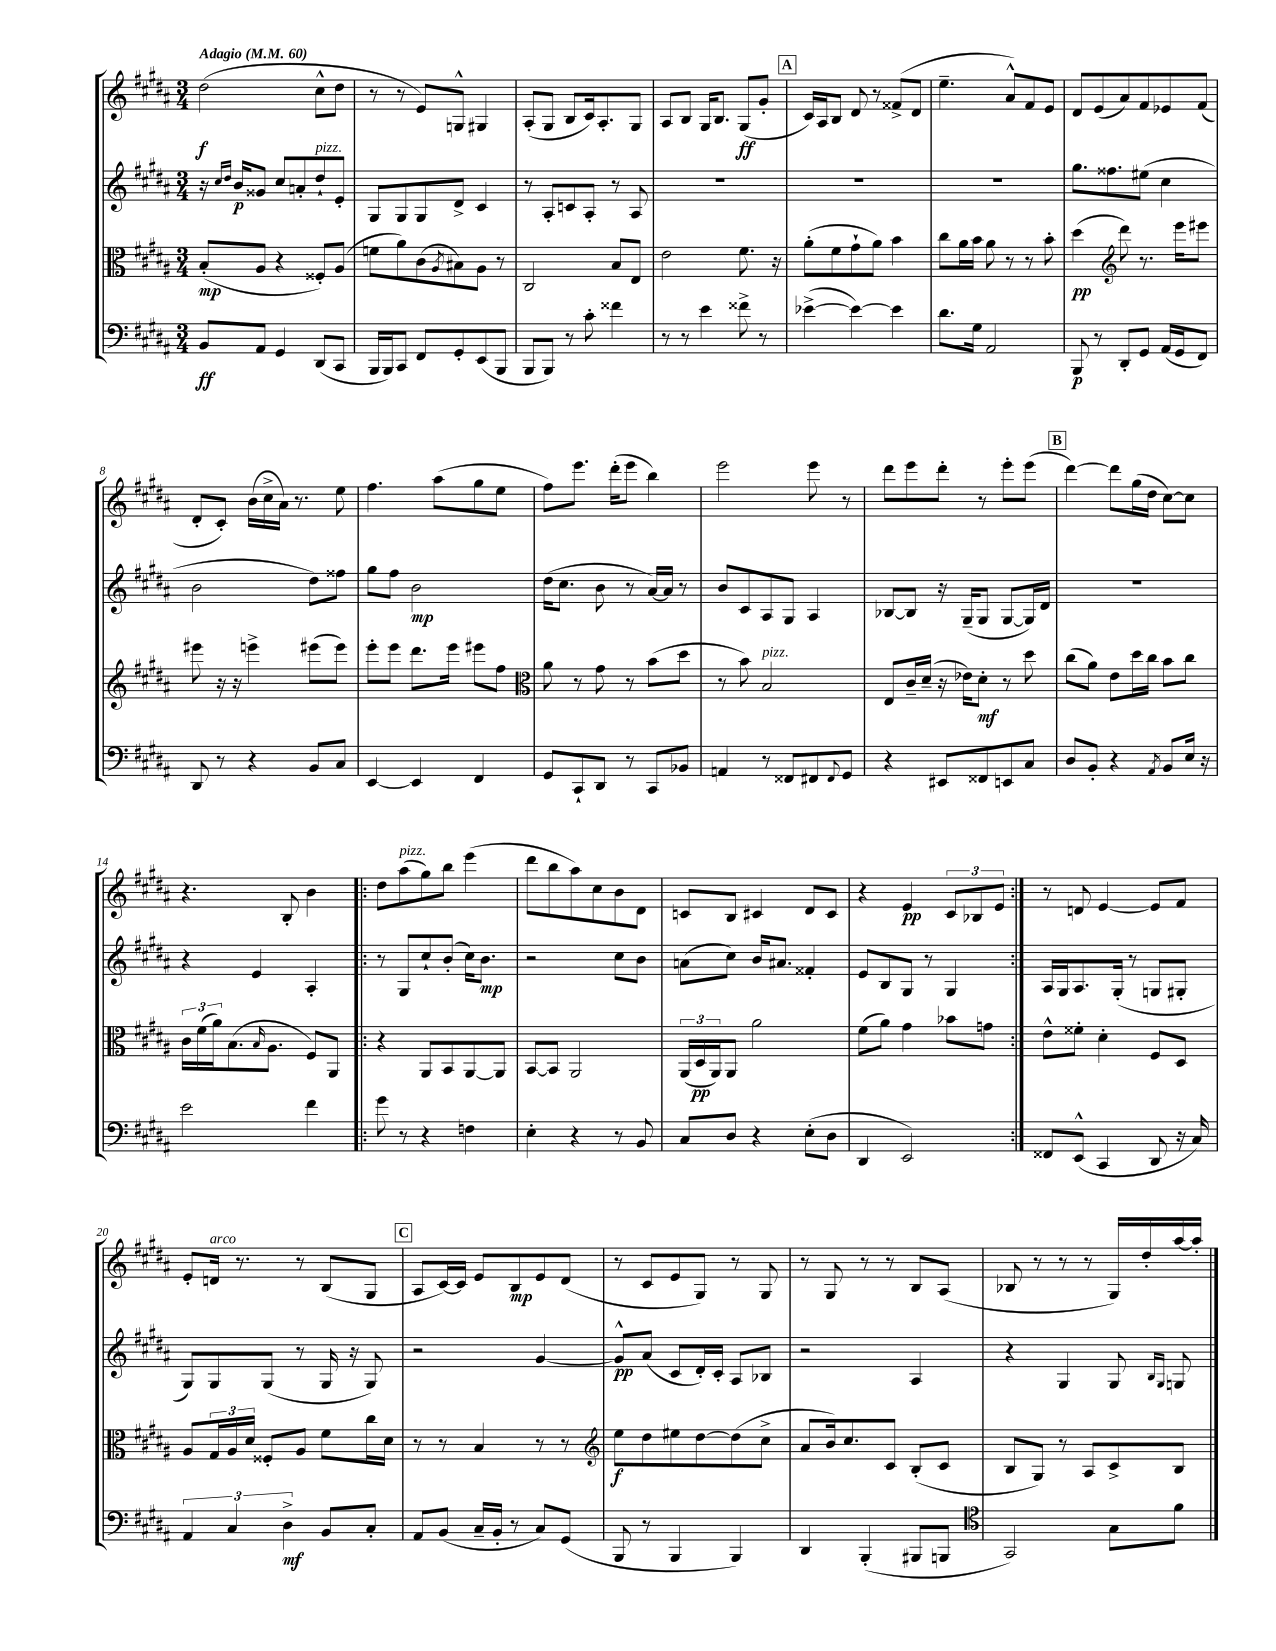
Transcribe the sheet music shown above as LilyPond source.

<<
\new StaffGroup <<
\new Staff = "s0" {
    \clef treble \key b \major \numericTimeSignature \time 3/4 \tempo "Adagio" 4 = 60
    dis''2\f( cis''8-^ dis''8 |
    r8 r8 e'8) g8-^ gis4 |
    ais8-.( gis8 b8 cis'16) ais8.-. gis8 |
    ais8 b8 gis16 b8. gis8\ff( gis'8-. |
    \mark \markup { \box "A" } cis'16) ais16 b8 dis'8 r8 fisis'8->( dis'8 |
    e''4.-- ais'8-^) fis'8 e'8 |
    dis'8 e'8( ais'8) fis'8 ees'8 fis'8( |
    dis'8-. cis'8-.) b'16( cis''16-> ais'16) r8. e''8 |
    fis''4. ais''8( gis''8 e''8 |
    fis''8) e'''8. dis'''16-.( e'''8 b''4) |
    e'''2 e'''8 r8 |
    dis'''8 e'''8 dis'''8-. r8 e'''8-. e'''8( |
    \mark \markup { \box "B" } dis'''4~) dis'''8 gis''16( dis''16 cis''8~) cis''8 |
    r4. b8-. b'4 |
    \repeat volta 2 { dis''8 ais''8^\markup { \italic "pizz." }( gis''8) b''8 e'''4( |
    dis'''8 b''8 ais''8) cis''8 b'8 dis'8 |
    c'8 b8 cis'4 dis'8 cis'8 |
    r4 e'4\pp \tuplet 3/2 { cis'8 bes8 e'8 } | }
    r8 d'8 e'4~ e'8 fis'8 |
    e'8-. d'16^\markup { \italic "arco" } r8. r8 b8( gis8 |
    \mark \markup { \box "C" } ais8 cis'16~) cis'16 e'8 b8\mp e'8 dis'8( |
    r8 cis'8 e'8 gis8) r8 gis8 |
    r8 gis8 r8 r8 b8 ais8( |
    bes8 r8 r8 r8 gis16) dis''16-. ais''16~ ais''16-. \bar "|." |
}
\new Staff = "s1" {
    \clef treble \key b \major \numericTimeSignature \time 3/4
    r16 \grace { cis''16 dis''16 } b'16\p gisis'8 cis''8 a'8-. dis''8-!^\markup { \italic "pizz." } e'8-. |
    gis8 gis8 gis8 dis'8-> cis'4 |
    r8 ais8-. c'8 ais8-. r8 ais8 |
    R2. |
    \mark \markup { \box "A" } R2. |
    R2. |
    gis''8. fisis''8. eis''8( cis''4 |
    b'2 dis''8) fisis''8 |
    gis''8 fis''8 b'2\mp |
    dis''16( cis''8. b'8 r8 ais'16~) ais'16 r8 |
    b'8 cis'8 ais8 gis8 ais4 |
    bes8~ bes8 r16 gis16--( gis8 gis8~ gis16) dis'16 |
    \mark \markup { \box "B" } R2. |
    r4 e'4 ais4-. |
    \repeat volta 2 { r8 gis8 cis''8-! b'8-.( cis''16) b'8.\mp |
    r2 cis''8 b'8 |
    a'8( cis''8) b'16 ais'8. fisis'4-. |
    e'8 b8 gis8 r8 gis4 | }
    ais16 gis16 ais8. gis16-.( r8 g8 gis8-. |
    gis8) gis8 gis8( r8 gis16 r16 gis8) |
    \mark \markup { \box "C" } r2 gis'4~ |
    gis'8-^\pp ais'8( cis'8 dis'16-.) cis'16-. ais8 bes8 |
    r2 ais4 |
    r4 gis4 gis8 \grace { b16 gis16 } g8 \bar "|." |
}
\new Staff = "s2" {
    \clef alto \key b \major \numericTimeSignature \time 3/4
    b8-.\mp( ais8 r4 fisis8-.) ais8( |
    f'8 ais'8) cis'8( \acciaccatura { ais8 } bis8) ais8 r8 |
    cis2 b8 e8 |
    e'2 fis'8. r16 |
    \mark \markup { \box "A" } ais'8-.( fis'8 gis'8-! ais'8) b'4 |
    cis''8 ais'16 b'16 ais'8 r8 r8 b'8-. |
    dis''4\pp( \clef treble dis'''8) r8. e'''16 eis'''8 |
    eis'''8 r16 r16 e'''4-> eis'''8( eis'''8) |
    e'''8-. e'''8 dis'''8. e'''16 eis'''8 fis''8 |
    \clef alto ais'8 r8 gis'8 r8 b'8( dis''8 |
    r8 b'8) b2^\markup { \italic "pizz." } |
    e8 cis'16-- dis'16--( r16 ees'16) dis'8-.\mf r8 dis''8 |
    \mark \markup { \box "B" } cis''8( ais'8) e'8 dis''16 cis''16 b'8 cis''8 |
    \tuplet 3/2 { cis'16 fis'16( ais'16) } b8.( \grace { b16 } ais8. fis8) ais,8 |
    \repeat volta 2 { r4 ais,8 b,8 ais,8~ ais,8 |
    b,8~ b,8 ais,2 |
    \tuplet 3/2 { ais,16( dis16\pp ais,16) } ais,8 ais'2 |
    fis'8( ais'8) gis'4 bes'8 g'8 | }
    e'8-^ fisis'8-. dis'4-. fis8 dis8 |
    ais8 \tuplet 3/2 { gis16 ais16 dis'16 } fisis8-. ais8 fis'8 cis''16 dis'16 |
    \mark \markup { \box "C" } r8 r8 b4 r8 r8 |
    \clef treble e''8\f dis''8 eis''8 dis''8~ dis''8( cis''8-> |
    ais'8 b'16) cis''8. cis'8 b8-.( cis'8 |
    b8 gis8) r8 ais8 cis'8-> b8 \bar "|." |
}
\new Staff = "s3" {
    \clef bass \key b \major \numericTimeSignature \time 3/4
    b,8\ff ais,8 gis,4 dis,8( cis,8 |
    b,,16 b,,16) cis,8 fis,8 gis,8-. e,8( b,,8 |
    b,,8 b,,8) r8 cis'8-. fisis'4 |
    r8 r8 e'4 fisis'8-> r8 |
    \mark \markup { \box "A" } ees'4~->( ees'4~) ees'4 |
    dis'8. gis16 ais,2 |
    b,,8\p r8 dis,8-. gis,8 ais,16( gis,16 fis,8) |
    dis,8 r8 r4 b,8 cis8 |
    e,4~ e,4 fis,4 |
    gis,8 cis,8-! dis,8 r8 cis,8 bes,8 |
    a,4 r8 fisis,8 fis,8 \appoggiatura { fis,8 } gis,8 |
    r4 eis,8 fisis,8 e,8 cis8 |
    \mark \markup { \box "B" } dis8 b,8-. r4 \acciaccatura { ais,8 } b,8 e16 r16 |
    e'2 fis'4 |
    \repeat volta 2 { gis'8 r8 r4 f4 |
    e4-. r4 r8 b,8 |
    cis8 dis8 r4 e8-.( dis8 |
    dis,4 e,2) | }
    fisis,8 e,8-^( cis,4 dis,8 r16 cis16) |
    \tuplet 3/2 { ais,4 cis4 dis4->\mf } b,8 cis8-. |
    \mark \markup { \box "C" } ais,8 b,8( cis16-- b,16-. r8 cis8) gis,8( |
    b,,8 r8 b,,4 b,,4) |
    dis,4 b,,4-.( bis,,8 b,,8 |
    \clef tenor gis,2) gis8 fis'8 \bar "|." |
}
>>
>>
